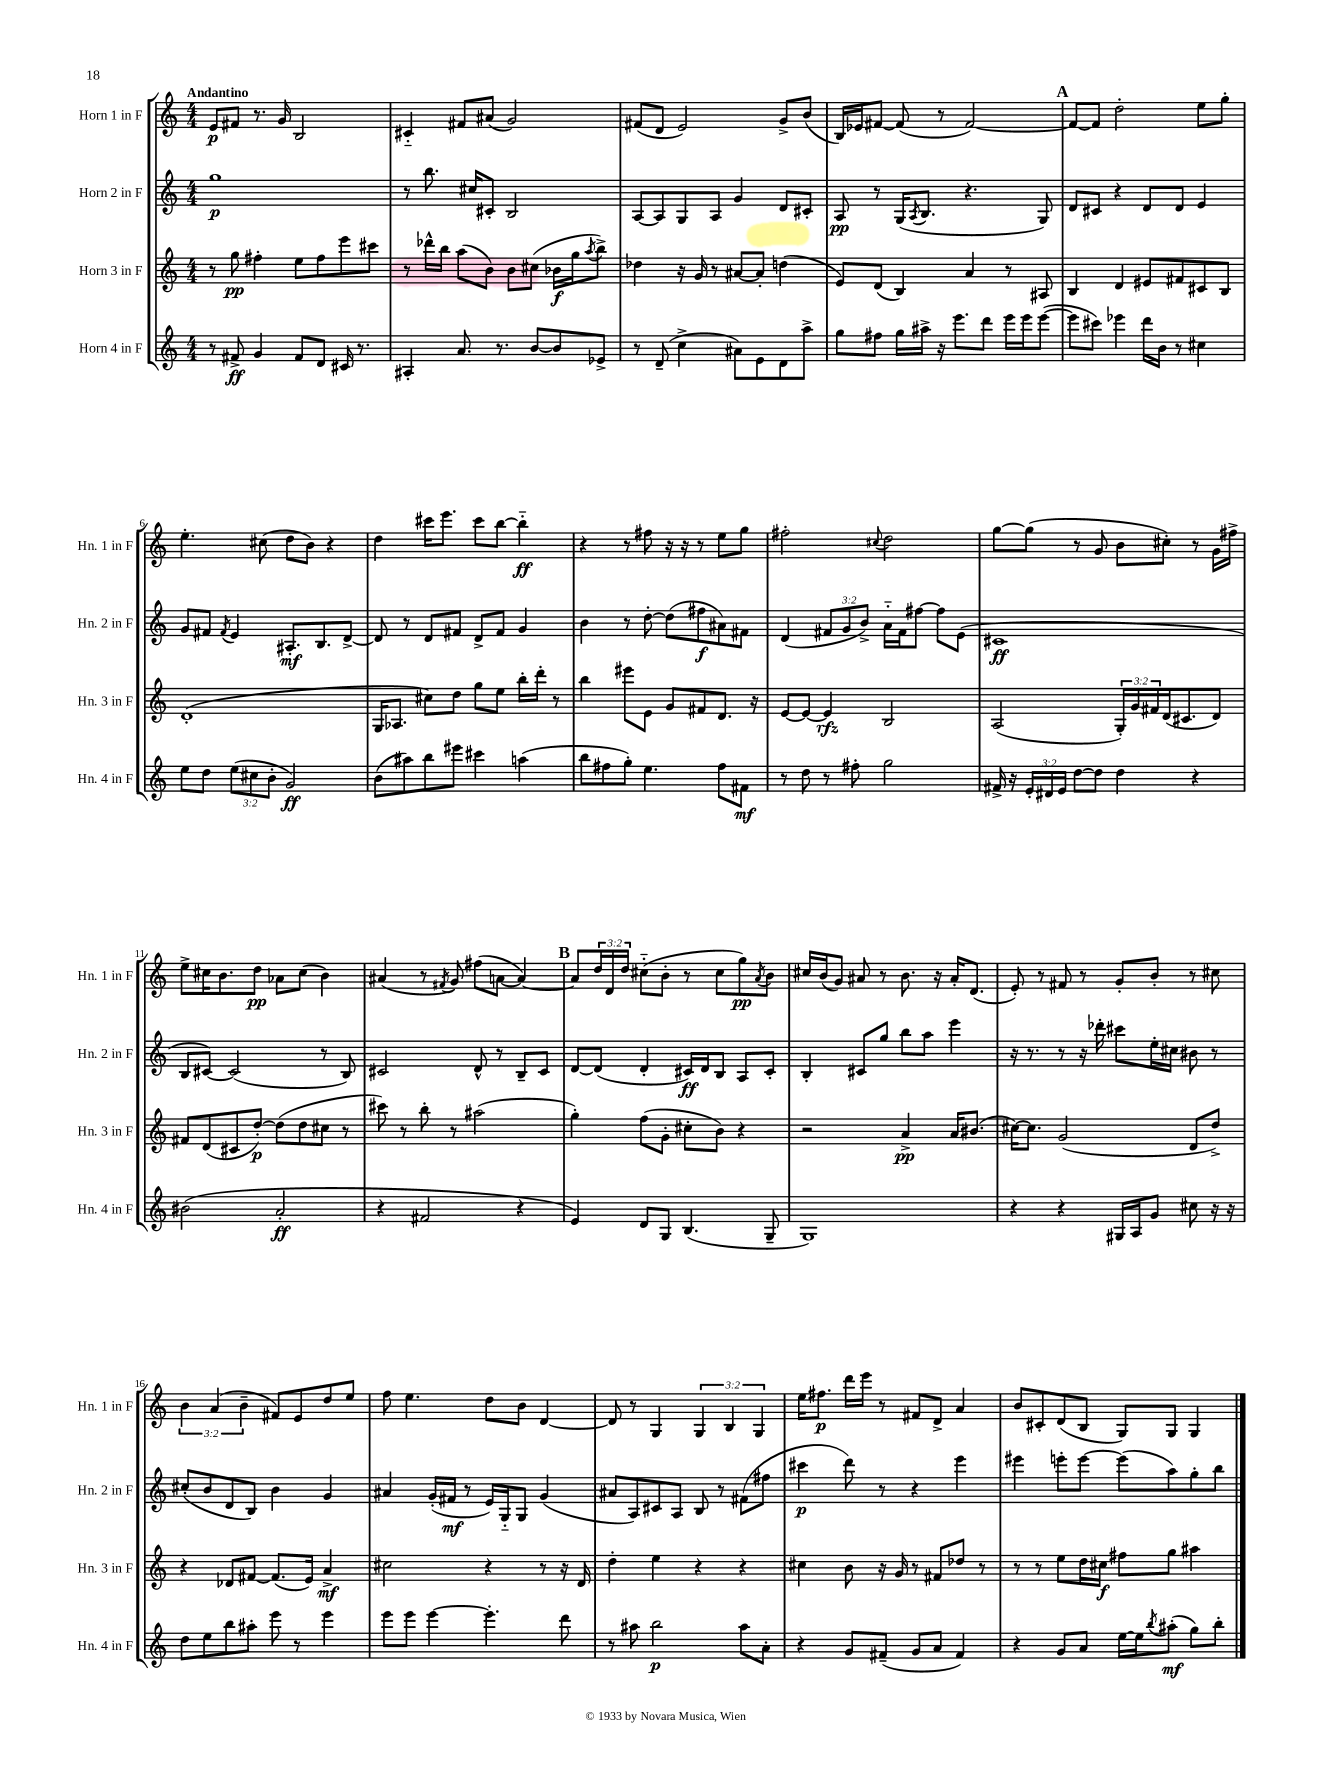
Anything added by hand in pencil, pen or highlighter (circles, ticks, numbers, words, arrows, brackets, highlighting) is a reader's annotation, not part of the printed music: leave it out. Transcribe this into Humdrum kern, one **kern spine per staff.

**kern	**dynam	**kern	**dynam	**kern	**dynam	**kern	**dynam
*part4	*part4	*part3	*part3	*part2	*part2	*part1	*part1
*staff4	*staff4	*staff3	*staff3	*staff2	*staff2	*staff1	*staff1
*I"Horn 4 in F	*	*I"Horn 3 in F	*	*I"Horn 2 in F	*	*I"Horn 1 in F	*
*I'Hn. 4 in F	*	*I'Hn. 3 in F	*	*I'Hn. 2 in F	*	*I'Hn. 1 in F	*
*clefG2	*	*clefG2	*	*clefG2	*	*clefG2	*
*k[]	*	*k[]	*	*k[]	*	*k[]	*
*M4/4	*	*M4/4	*	*M4/4	*	*M4/4	*
=1	=1	=1	=1	=1	=1	=1	=1
!	!	!	!	!	!	!LO:TX:a:B:t=Andantino	!
8r	.	8r	.	1gg	p	8e/L	p
8f#X^/	ff	8gg\	pp	.	.	8f#X/J	.
4g/	.	4ff#X'\	.	.	.	8.r	.
.	.	.	.	.	.	16g/	.
8f#/L	.	8ee\L	.	.	.	2B/	.
8d/J	.	8ff#\	.	.	.	.	.
16c#X/	.	8eee\	.	.	.	.	.
8.r	.	.	.	.	.	.	.
.	.	8ccc#X\J	.	.	.	.	.
=2	=2	=2	=2	=2	=2	=2	=2
4A#X'/	.	8r	.	8r	.	4c#X/	.
.	.	16ddd-X^^\LL	.	8.bb\	.	.	.
.	.	16bb\JJ	.	.	.	.	.
8.a/	.	(8aa\L	.	.	.	8f#X/L	.
.	.	.	.	16cc#X/KL	.	.	.
.	.	8b\J)	.	8c#X'/J	.	(8a#X/J	.
8.r	.	.	.	.	.	.	.
.	.	8b\L	.	2B/	.	2g/)	.
[8b/L	.	(8cc#X\J	.	.	.	.	.
8b/]	.	16b-X\LL	f	.	.	.	.
.	.	16gg\J	.	.	.	.	.
.	.	8qaa/	.	.	.	.	.
8e-X^/J	.	8bb^\J)	.	.	.	.	.
=3	=3	=3	=3	=3	=3	=3	=3
8r	.	4dd-X\	.	[8A/L	.	(8f#X/L	.
(8d~/	.	.	.	8A/]	.	8d/J	.
4cc^\	.	16r	.	8G/	.	2e/)	.
.	.	16g/	.	.	.	.	.
.	.	8r	.	8A/J	.	.	.
8a#X\L)	.	[8a#X/L	.	4g/	.	.	.
8e\	.	8a#'/J]	.	.	.	.	.
8d\	.	(4ddn\	.	8d/L	.	8g^/L	.
8aa^\J	.	.	.	8c#X'/J	.	(8b/J	.
=4	=4	=4	=4	=4	=4	=4	=4
8gg\L	.	8e/L)	.	8A/	pp	16B/LL)	.
.	.	.	.	.	.	16e-X/J	.
8ff#X\J	.	(8d/J	.	8r	.	[8f#X/J	.
16gg\LL	.	4B/)	.	(16G/KL	.	(8f#/]	.
.	.	.	.	8qA/	.	.	.
16aa#X^\JJ	.	.	.	8.B/J	.	.	.
16r	.	.	.	.	.	8r	.
8.eee\L	.	.	.	.	.	.	.
.	.	4a/	.	4.r	.	[2f#/)	.
8ddd\J	.	.	.	.	.	.	.
16eee\LL	.	8r	.	.	.	.	.
16eee\J	.	.	.	.	.	.	.
([8eee\J	.	8A#X/	.	8G/)	.	.	.
!!LO:REH:place=s1:t=A
=5	=5	=5	=5	=5	=5	=5	=5
8eee\L]	.	4B/	.	8d/L	.	8f#/L_	.
8ccc#X\J)	.	.	.	8c#X/J	.	8f#/J]	.
4eee-X\	.	4d/	.	4r	.	2dd'\	.
16ddd\LL	.	8e#X/L	.	8d/L	.	.	.
16b\JJ	.	.	.	.	.	.	.
8r	.	8f#X/	.	8d/J	.	.	.
4cc#X\	.	8c#X/	.	4e/	.	8ee\L	.
.	.	8B/J	.	.	.	8gg'\J	.
!!LO:LB:g=z
=6	=6	=6	=6	=6	=6	=6	=6
8ee\L	.	(1d'	.	8g/L	.	4.ee'\	.
8dd\J	.	.	.	8f#X/J	.	.	.
.	.	.	.	8qf#/	.	.	.
(12ee\L	.	.	.	4e/	.	.	.
12cc#X\	.	.	.	.	.	.	.
.	.	.	.	.	.	(8cc#X\	.
12b'\J	.	.	.	.	.	.	.
2g/)	ff	.	.	8.A#X'/L	mf	8dd\L	.
.	.	.	.	.	.	8b\J)	.
.	.	.	.	8.B/	.	.	.
.	.	.	.	.	.	4r	.
.	.	.	.	[8d^/J	.	.	.
=7	=7	=7	=7	=7	=7	=7	=7
(8b\L	.	16G/KL	.	8d/]	.	4dd\	.
.	.	8.A-X/J	.	.	.	.	.
8aa#X\)	.	.	.	8r	.	.	.
8bb\	.	8cc#X\L)	.	8d/L	.	16ccc#X\KL	.
.	.	.	.	.	.	8.eee\J	.
8eee#X\J	.	8dd\J	.	8f#X/J	.	.	.
4ccc#X\	.	8gg\L	.	8d^/L	.	8ccc#\L	.
.	.	8ee\J	.	8f#/J	.	[8bb\J	.
(4aan\	.	16bb'\LL	.	4g/	.	4bb\]	ff
.	.	16ddd'\JJ	.	.	.	.	.
.	.	8r	.	.	.	.	.
=8	=8	=8	=8	=8	=8	=8	=8
8bb\L	.	4bb\	.	4b\	.	4r	.
8ff#X\	.	.	.	.	.	.	.
8gg'\J)	.	8eee#X\L	.	8r	.	8r	.
4.ee\	.	8e\J	.	[8dd'\	.	8ff#X\	.
.	.	8g/L	.	(8dd\L]	.	16r	.
.	.	.	.	.	.	16r	.
.	.	8f#X/	.	8ff#X\	f	8r	.
8ff#\L	.	8.d/J	.	8a#X\)	.	8ee\L	.
8f#X\J	mf	.	.	8f#X\J	.	8gg\J	.
.	.	16r	.	.	.	.	.
=9	=9	=9	=9	=9	=9	=9	=9
8r	.	[8e/L	.	(4d/	.	2ff#X'\	.
8dd\	.	8e/J_	.	.	.	.	.
8r	.	4e/]	rfz	12f#X/L	.	.	.
.	.	.	.	12g/	.	.	.
8ff#X'\	.	.	.	.	.	.	.
.	.	.	.	12b^/J)	.	.	.
.	.	.	.	.	.	8qqcc#X/	.
2gg\	.	2B/	.	16a\LL	.	2dd\	.
.	.	.	.	16f#\J	.	.	.
.	.	.	.	[8ff#X\J	.	.	.
.	.	.	.	8ff#\L]	.	.	.
.	.	.	.	(8e\J	.	.	.
=10	=10	=10	=10	=10	=10	=10	=10
16f#X^/	.	(2A/	.	1c#X	ff	[8gg\L	.
16r	.	.	.	.	.	.	.
24e'/LL	.	.	.	.	.	(8gg\J]	.
24d#X/	.	.	.	.	.	.	.
24e/JJ	.	.	.	.	.	.	.
[8dd\L	.	.	.	.	.	8r	.
8dd\J]	.	.	.	.	.	8g/	.
4dd\	.	24G'/LL)	.	.	.	8b\L	.
.	.	24g/	.	.	.	.	.
.	.	24f#X/	.	.	.	.	.
.	.	(16d/J	.	.	.	8cc#X'\J)	.
.	.	8.c#X/	.	.	.	.	.
4r	.	.	.	.	.	8r	.
.	.	8d/J)	.	.	.	16g\LL	.
.	.	.	.	.	.	16ff#X^\JJ	.
!!LO:LB:g=z
=11	=11	=11	=11	=11	=11	=11	=11
(2b#X\	.	8f#X/L	.	8B/L	.	8ee^\L	.
.	.	(8d/	.	[8c#X/J)	.	16cc#X\K	.
.	.	.	.	.	.	8.b\	.
.	.	8c#X/	.	(2c#/]	.	.	.
.	.	[8dd'/J)	p	.	.	8dd\J	pp
2a'/	ff	(8dd\L]	.	.	.	8a-X\L	.
.	.	8dd\	.	.	.	(8cc#\J	.
.	.	8cc#X\J	.	8r	.	4b\)	.
.	.	8r	.	8B/)	.	.	.
=12	=12	=12	=12	=12	=12	=12	=12
4r	.	8ccc#X\)	.	2c#X/	.	(4a#X/	.
.	.	8r	.	.	.	.	.
2f#X/	.	8bb'\	.	.	.	8r	.
.	.	.	.	.	.	8qf#X/	.
.	.	8r	.	.	.	8g/)	.
.	.	(2aa#X\	.	8d^^/	.	(8ff#X\L	.
.	.	.	.	8r	.	[8an\J	.
4r	.	.	.	8B~/L	.	4a/_)	.
.	.	.	.	8c#/J	.	.	.
!!LO:REH:place=s1:t=B
=13	=13	=13	=13	=13	=13	=13	=13
4e/)	.	4gg'\)	.	[8d/L	.	8a/L]	.
.	.	.	.	(8d/J]	.	24dd/L	.
.	.	.	.	.	.	24d/	.
.	.	.	.	.	.	24dd/JJ	.
8d/L	.	(8ff\L	.	4d'/	.	(8cc#X\L	.
8G/J	.	8g'\J	.	.	.	8b'\J	.
(4.B/	.	8cc#X'\L	.	16c#X/LL)	ff	8r	.
.	.	.	.	16d/J	.	.	.
.	.	8b\J)	.	8B/J	.	8cc#\L	.
.	.	4r	.	8A/L	.	8gg\)	pp
.	.	.	.	.	.	8qa/	.
8G~/	.	.	.	8c#'/J	.	8b\J	.
=14	=14	=14	=14	=14	=14	=14	=14
1G)	.	2r	.	4B'/	.	16cc#X/LL	.
.	.	.	.	.	.	(16b/J	.
.	.	.	.	.	.	8g/J)	.
.	.	.	.	8c#X/L	.	8a#X/	.
.	.	.	.	8gg/J	.	8r	.
.	.	4a^/	pp	8bb\L	.	8.b\	.
.	.	.	.	8aa\J	.	.	.
.	.	.	.	.	.	16r	.
.	.	16a/KL	.	4eee\	.	16a#'/KL	.
.	.	(8.b#X/J	.	.	.	(8.d/J	.
=15	=15	=15	=15	=15	=15	=15	=15
4r	.	[16cc#X\KL)	.	16r	.	8e'/)	.
.	.	8.cc#\J]	.	8.r	.	.	.
.	.	.	.	.	.	8r	.
4r	.	(2g/	.	8r	.	8f#X/	.
.	.	.	.	16r	.	8r	.
.	.	.	.	16ddd-X'\	.	.	.
16G#X/LL	.	.	.	8ccc#X\L	.	8g'/L	.
16A/J	.	.	.	.	.	.	.
8g/J	.	.	.	16ee'\L	.	8b'/J	.
.	.	.	.	16cc#X\JJ	.	.	.
8cc#X\	.	8d/L	.	8b#X\	.	8r	.
16r	.	8dd^/J)	.	8r	.	8cc#X\	.
16r	.	.	.	.	.	.	.
!!LO:LB:g=z
=16	=16	=16	=16	=16	=16	=16	=16
8dd\L	.	4r	.	(8cc#X'/L	.	6b\	.
8ee\	.	.	.	8b/	.	.	.
.	.	.	.	.	.	(6a/	.
8bb\	.	8d-X/L	.	8d/	.	.	.
.	.	.	.	.	.	6b~\	.
8aa#X'\J	.	[8f#X/J	.	8B/J)	.	.	.
8eee\	.	(8.f#/L]	.	4b\	.	8f#X/L)	.
8r	.	.	.	.	.	8e/	.
.	.	16e/Jk)	.	.	.	.	.
4eee\	.	4a^/	mf	4g/	.	8dd/	.
.	.	.	.	.	.	8ee/J	.
=17	=17	=17	=17	=17	=17	=17	=17
8eee\L	.	2cc#X\	.	4a#X/	.	8ff\	.
8eee\J	.	.	.	.	.	4.ee\	.
[4eee\	.	.	.	(16g'/LL	.	.	.
.	.	.	.	16f#X/JJ	mf	.	.
.	.	.	.	8r	.	.	.
4.eee'\]	.	4r	.	16e/LL)	.	8dd\L	.
.	.	.	.	16G/J	.	.	.
.	.	.	.	8G/J	.	8b\J	.
.	.	8r	.	(4g/	.	[4d/	.
8ddd\	.	16r	.	.	.	.	.
.	.	16d/	.	.	.	.	.
=18	=18	=18	=18	=18	=18	=18	=18
8r	.	4dd'\	.	8a#X/L	.	8d/]	.
8aa#X\	.	.	.	8A/)	.	8r	.
2bb\	p	4ee\	.	8c#X/	.	4G/	.
.	.	.	.	8A/J	.	.	.
.	.	4r	.	8B/	.	6G/	.
.	.	.	.	8r	.	.	.
.	.	.	.	.	.	6B/	.
8aa#\L	.	4r	.	(8f#X\L	.	.	.
.	.	.	.	.	.	6G/	.
8a'\J	.	.	.	8ff#X\J	.	.	.
=19	=19	=19	=19	=19	=19	=19	=19
4r	.	4cc#X\	.	4ccc#X\	p	16ee\KL	.
.	.	.	.	.	.	8.ff#X\J	p
8g/L	.	8b\	.	8ddd\)	.	16ddd\LL	.
.	.	.	.	.	.	16eee\JJ	.
(8f#X~/J	.	16r	.	8r	.	8r	.
.	.	16g/	.	.	.	.	.
8g/L	.	8r	.	4r	.	8f#X/L	.
8a/J	.	8f#X/L	.	.	.	8d^/J	.
4f#/)	.	8dd-X/J	.	4eee\	.	4a/	.
.	.	8r	.	.	.	.	.
=20	=20	=20	=20	=20	=20	=20	=20
4r	.	8r	.	4eee#X\	.	8b/L	.
.	.	8r	.	.	.	8c#X'/	.
8g/L	.	8ee\L	.	8eeen'\L	.	(8d/	.
8a/J	.	16dd\L	.	[8eee\J	.	8B/J	.
.	.	16cc#X\JJ	f	.	.	.	.
[16ee\LL	.	8ff#X\L	.	(8eee\L]	.	8G/L)	.
16ee\J]	.	.	.	.	.	.	.
8qbb/	.	.	.	.	.	.	.
(8aa#X'\J	mf	8gg\J	.	8aa\)	.	8G/J	.
8gg\L)	.	4aa#X\	.	8gg'\	.	4G/	.
8bb'\J	.	.	.	8bb\J	.	.	.
==	==	==	==	==	==	==	==
*-	*-	*-	*-	*-	*-	*-	*-
